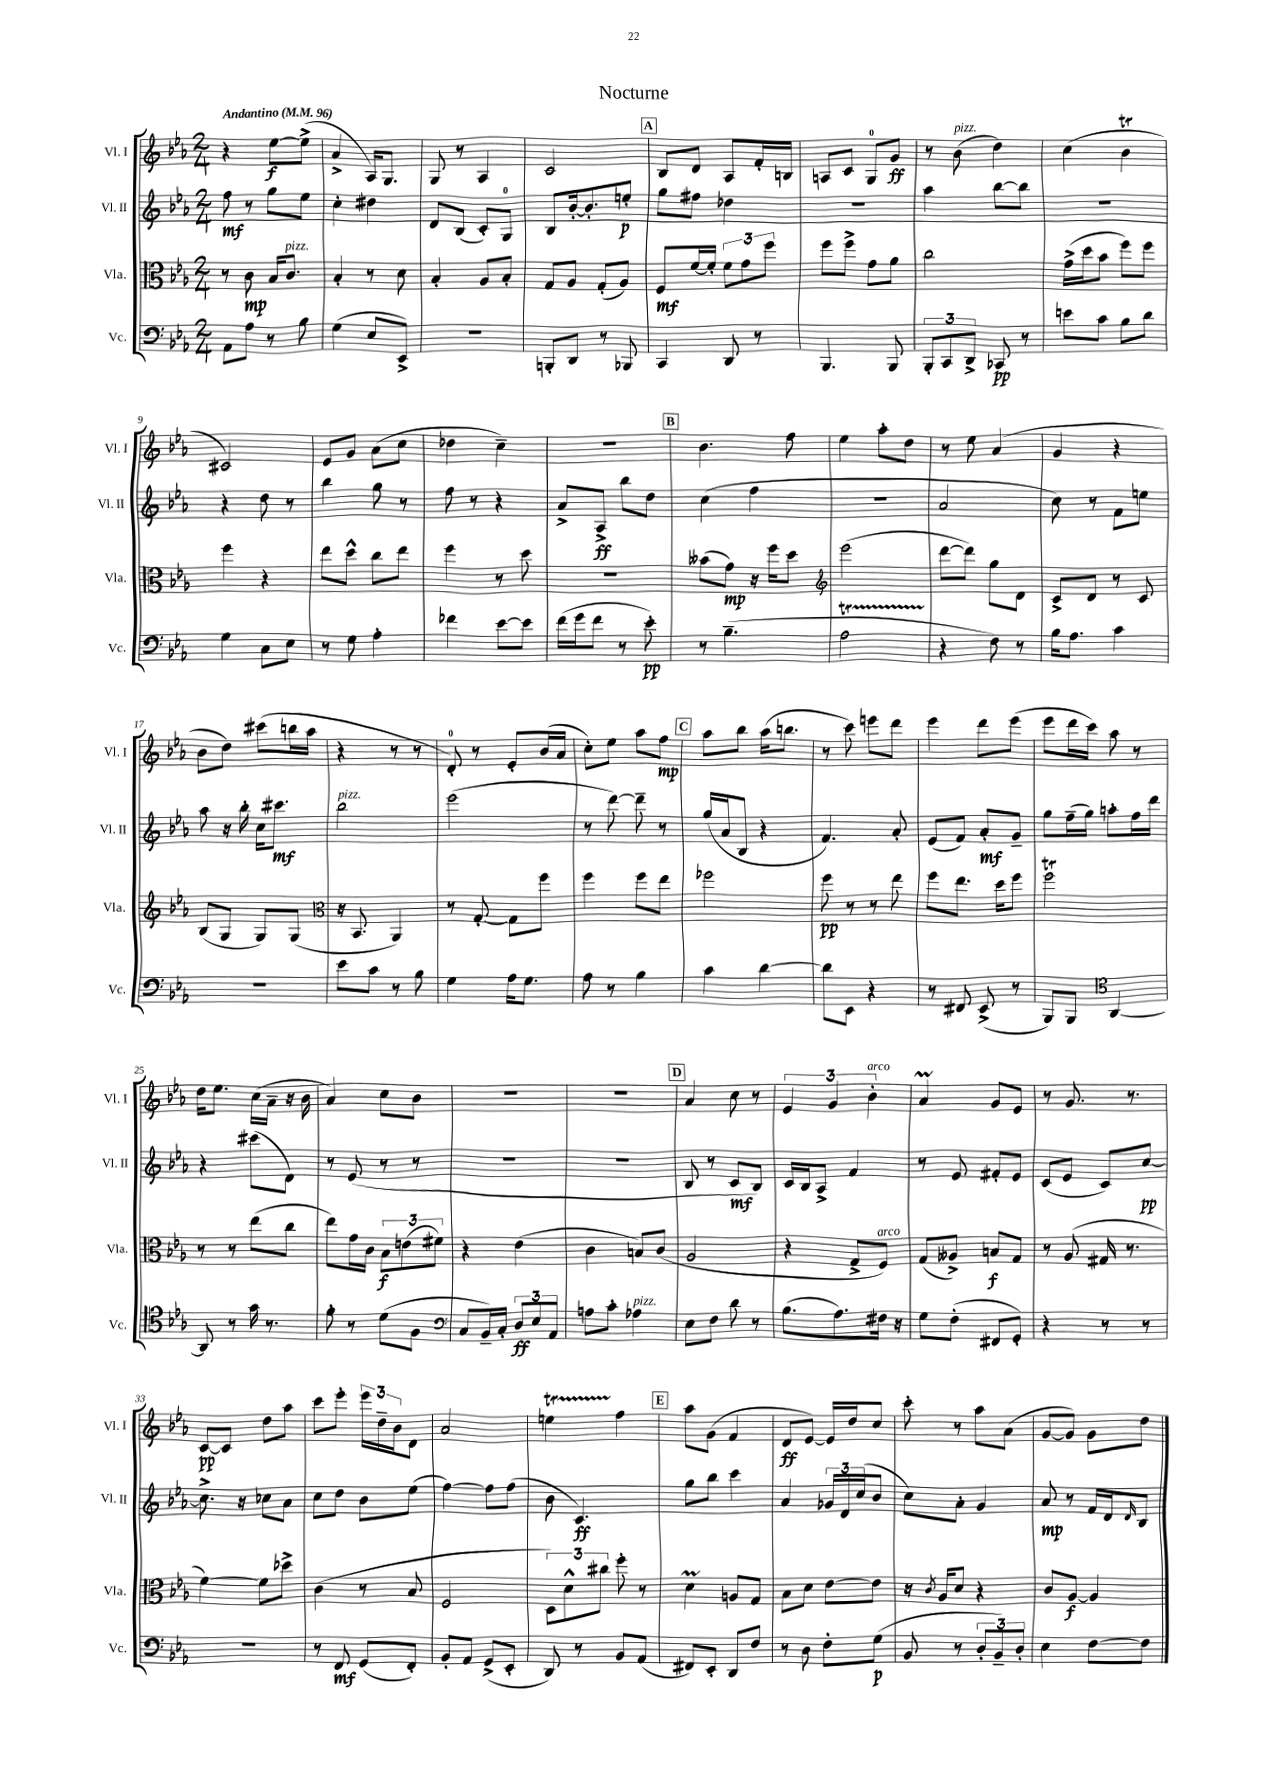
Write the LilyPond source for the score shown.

\header { title = "Nocturne" }
<<
\new StaffGroup <<
\new Staff = "s0" \with { instrumentName = "Vl. I" shortInstrumentName = "Vl. I" } {
    \clef treble \key ees \major \numericTimeSignature \time 2/4 \tempo "Andantino" 4 = 96
    r4 ees''8~\f ees''8->( |
    aes'4-> aes16) g8. |
    g8 r8 aes4 |
    c'2 |
    \mark \markup { \box "A" } bes8 d'8 aes8 f'16-. b16 |
    a8 c'8 g8-0 g'8\ff |
    r8 bes'8^\markup { \italic "pizz." }( d''4) |
    c''4( bes'4\trill |
    cis'2) |
    ees'8 g'8 aes'8( c''8 |
    des''4 c''4--) |
    r2 |
    \mark \markup { \box "B" } bes'4. f''8 |
    ees''4 aes''8-. d''8 |
    r8 ees''8 aes'4( |
    g'4 r4 |
    bes'8 d''8) cis'''8( b''16 aes''16 |
    r4 r8 r8 |
    d'8-0-.) r8 ees'8-. bes'16( aes'16 |
    c''8-.) ees''8 aes''8 f''8\mp |
    \mark \markup { \box "C" } aes''8 bes''8 aes''16( b''8. |
    r8 c'''8) e'''8 d'''8 |
    ees'''4 d'''8 ees'''8( |
    ees'''8 d'''16 c'''16) aes''8 r8 |
    d''16 ees''8. c''16( aes'16-- r16 bes'16 |
    aes'4) c''8 bes'8 |
    r2 |
    r2 |
    \mark \markup { \box "D" } aes'4 c''8 r8 |
    \tuplet 3/2 { ees'4 g'4 bes'4-.^\markup { \italic "arco" } } |
    aes'4\prall g'8 ees'8 |
    r8 g'8. r8. |
    c'8~\pp c'8 d''8 aes''8 |
    c'''8 ees'''8-. \tuplet 3/2 { ees'''16 d''16-- bes'16 } d'8 |
    aes'2 |
    e''4\startTrillSpan f''4\stopTrillSpan |
    \mark \markup { \box "E" } aes''8 g'8( f'4 |
    d'8\ff ees'8~) ees'16 d''16 c''8 |
    c'''8-. r8 aes''8 aes'8( |
    g'8~ g'8) g'8 d''8 \bar "|." |
}
\new Staff = "s1" \with { instrumentName = "Vl. II" shortInstrumentName = "Vl. II" } {
    \clef treble \key ees \major \numericTimeSignature \time 2/4
    f''8\mf r8 g''8 ees''8 |
    c''4-. dis''4 |
    d'8 bes8( c'8-.) g8-0 |
    bes8 bes'16~-. bes'8.-. e''8-.\p |
    \mark \markup { \box "A" } g''8 fis''8 des''4 |
    R2 |
    aes''4 bes''8~ bes''8 |
    r2 |
    r4 d''8 r8 |
    bes''4 g''8 r8 |
    f''8 r8 r4 |
    aes'8-> aes8->\ff bes''8 d''8 |
    \mark \markup { \box "B" } c''4( f''4 |
    r2 |
    aes'2 |
    c''8) r8 f'8 e''8 |
    aes''8 r16 bes''16-. c''16 cis'''8.\mf |
    bes''2^\markup { \italic "pizz." } |
    ees'''2( |
    r8 d'''8~) d'''8-- r8 |
    \mark \markup { \box "C" } g''16( aes'16 bes8 r4 |
    f'4.) aes'8-. |
    ees'8( f'8) aes'8-.\mf g'8-- |
    g''8 f''16--( g''16) a''8-. f''16 d'''16 |
    r4 cis'''8( d'8) |
    r8 ees'8( r8 r8 |
    R2 |
    r2 |
    \mark \markup { \box "D" } bes8 r8 c'8\mf bes8) |
    c'16 bes16 aes8-> f'4 |
    r8 ees'8 fis'8-. ees'8 |
    c'8( ees'8 c'8) c''8~\pp |
    c''8.-> r16 ces''8 aes'8 |
    c''8 d''8 bes'8 ees''8( |
    f''4~) f''8 f''8( |
    bes'8 c'4.\ff) |
    \mark \markup { \box "E" } g''8 bes''8 c'''4 |
    aes'4 \tuplet 3/2 { ges'16 d'16 c''16( } bes'8 |
    c''8) aes'8-. g'4 |
    aes'8\mp r8 f'16 d'16 \grace { d'16 } bes8 \bar "|." |
}
\new Staff = "s2" \with { instrumentName = "Vla." shortInstrumentName = "Vla." } {
    \clef alto \key ees \major \numericTimeSignature \time 2/4
    r8 c'8\mp bes16 c'8.^\markup { \italic "pizz." } |
    bes4-. r8 d'8 |
    bes4-. aes8 bes8-. |
    g8 aes8 g8-.( aes8) |
    \mark \markup { \box "A" } f8\mf f'16~ f'16-. \tuplet 3/2 { f'8 g'8 f''8 } |
    f''8 f''8-> g'8 aes'8 |
    c''2 |
    g'16->( d''16 bes'8 f''8) f''8 |
    f''4 r4 |
    ees''8 d''8-^ c''8 ees''8 |
    f''4 r8 d''8 |
    r2 |
    \mark \markup { \box "B" } beses'8( g'8\mp) r16 f''16 d''8 |
    \clef treble ees'''2( |
    d'''8~ d'''8) g''8 d'8 |
    c'8-> d'8 r8 c'8 |
    bes8( g8 g8) g8( |
    \clef alto r16 bes,8. aes,4) |
    r8 g8~-. g8 f''8 |
    f''4 f''8 ees''8 |
    \mark \markup { \box "C" } fes''2 |
    f''8\pp r8 r8 ees''8 |
    f''8 ees''8. d''16 f''8 |
    f''2\trill |
    r8 r8 ees''8( c''8 |
    ees''8) g'16 c'16 \tuplet 3/2 { bes8\f e'8( fis'8) } |
    r4 ees'4( |
    c'4 b8) c'8( |
    \mark \markup { \box "D" } aes2 |
    r4 g8-> f8^\markup { \italic "arco" }) |
    g8( aeses8->) b8\f g8 |
    r8 aes8( gis16 r8. |
    f'4~) f'8 des''8-> |
    c'4( r8 bes8 |
    f2 |
    \tuplet 3/2 { d8) d'8-^ cis''8 } f''8-. r8 |
    \mark \markup { \box "E" } d'4\prall a8 g8 |
    bes8 d'8 ees'8~ ees'8 |
    r16 \acciaccatura { c'8 } aes16 d'8 r4 |
    c'8 aes8~\f aes4 \bar "|." |
}
\new Staff = "s3" \with { instrumentName = "Vc." shortInstrumentName = "Vc." } {
    \clef bass \key ees \major \numericTimeSignature \time 2/4
    aes,8 aes8 r8 bes8 |
    g4( ees8 ees,8->) |
    R2 |
    b,,8-. d,8 r8 bes,,8 |
    \mark \markup { \box "A" } c,4 d,8 r8 |
    bes,,4. bes,,8 |
    \tuplet 3/2 { bes,,8-. c,8 d,8-> } ces,8\pp r8 |
    e'8 c'8 bes8 d'8 |
    g4 c8 ees8 |
    r8 g8 aes4-. |
    fes'4 ees'8~ ees'8 |
    f'16( g'16 f'8 r8 ees'8-.\pp) |
    \mark \markup { \box "B" } r8 bes4.--( |
    aes2\startTrillSpan |
    r4\stopTrillSpan f8) r8 |
    bes16 aes8. c'4 |
    r2 |
    ees'8 c'8 r8 bes8 |
    g4 aes16 g8. |
    aes8 r8 bes4 |
    \mark \markup { \box "C" } c'4 d'4~ |
    d'8 ees,8 r4 |
    r8 fis,8 ees,8->( r8 |
    bes,,8) bes,,8 \clef tenor aes,4~ |
    aes,8 r8 g'16 r8. |
    f'8-. r8 d'8( f8 |
    \clef bass c8 bes,16--) c16-. \tuplet 3/2 { d8\ff ees8 aes,8 } |
    a8 c'8-. aes4^\markup { \italic "pizz." } |
    \mark \markup { \box "D" } ees8 f8 d'8 r8 |
    bes8.( aes8.) fis16 r16 |
    g8 f8-.( fis,8 g,8-.) |
    r4 r8 r8 |
    R2 |
    r8 f,8\mf g,8( f,8-.) |
    bes,8-. aes,8 g,8->( ees,8-. |
    d,8) r8 bes,8 aes,8( |
    \mark \markup { \box "E" } fis,8) ees,8-. d,8 f8 |
    r8 d8 f8-. g8\p( |
    bes,8 r8 \tuplet 3/2 { d8-. bes,8--) d8-. } |
    ees4 f8~ f8 \bar "|." |
}
>>
>>
